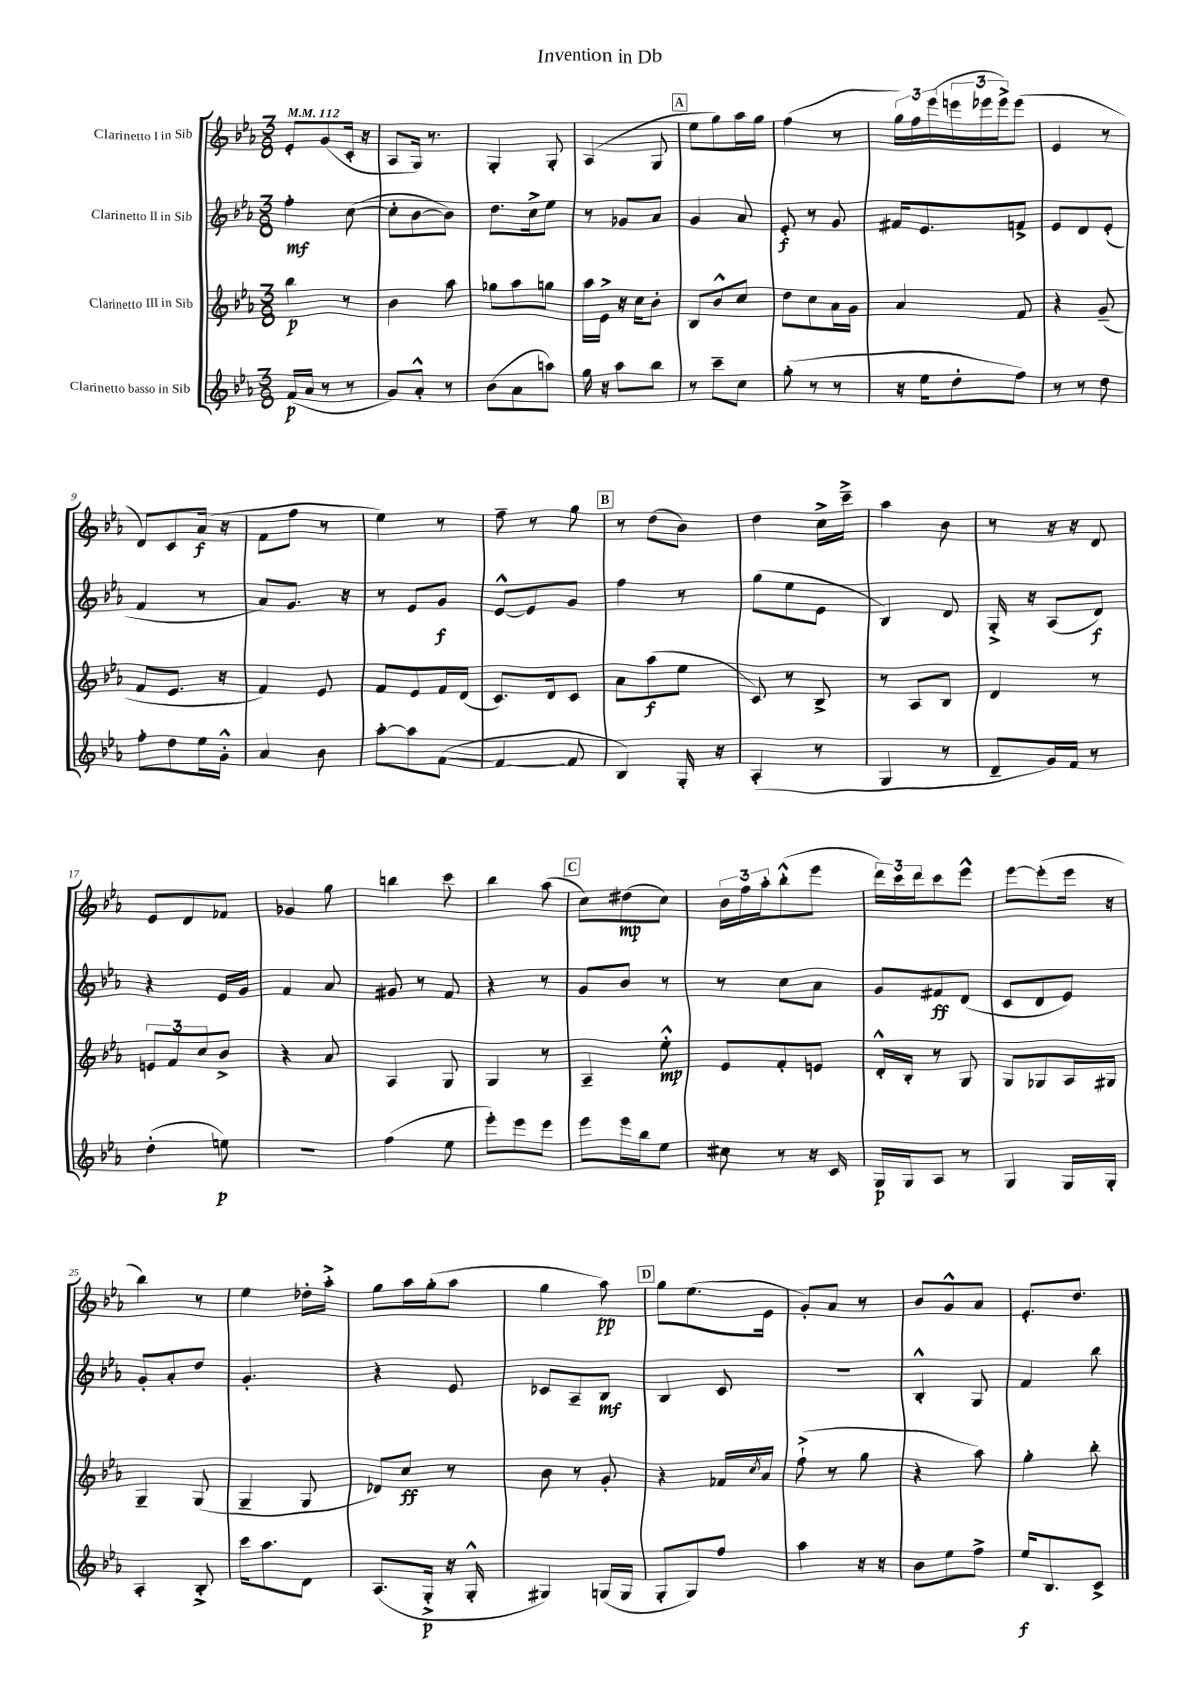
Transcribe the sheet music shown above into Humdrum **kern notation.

**kern	**kern	**kern	**kern
*staff4	*staff3	*staff2	*staff1
*clefG2	*clefG2	*clefG2	*clefG2
*k[b-e-a-]	*k[b-e-a-]	*k[b-e-a-]	*k[b-e-a-]
*M3/8	*M3/8	*M3/8	*M3/8
*MM112	*MM112	*MM112	*MM112
(16f	4bb-	4ff'	8e-'
16a-	.	.	.
8r	.	.	(8g
8r	8r	([8cc	16c'
.	.	.	16r
=	=	=	=
8g)	4b-	8cc']	8A-
8a-'^^	.	[8b-	16G)
.	.	.	8.r
8r	8aa-	8b-])	.
=	=	=	=
(8b-	8gg-	8.dd	4G'
8a-	8aa-	.	.
.	.	16cc^	.
8aa)	8gg	8ee-	8G'
=	=	=	=
16gg	16aa-	8r	(4A-
16r	16e-^	.	.
8aa-	16r	8g-	.
.	16cc	.	.
8bb-	8b-'	8a-	8G
=	=	=	=
8r	8B-	4g	8ee-
8ccc~	8b-^^	.	8gg)
8cc	8cc	8a-	16aa-
.	.	.	16gg
=	=	=	=
(8gg'	8dd	8e-'	(4ff
8r	8cc	8r	.
8r	16a-	8g	8r
.	16g	.	.
=	=	=	=
16r	4a-	16f#	24gg)
.	.	.	24ff
16ee-	.	8.e-	.
.	.	.	(24eee-
8dd'	.	.	24eee
.	.	.	24eee-
.	.	.	24eee-^)
8ff)	8f	8f^	(8eee-
=	=	=	=
8r	4r	8e-	4e-
8r	.	8d	.
8dd	(8g~	(8e-'	8r
=	=	=	=
8ff'	8f	4f	8d)
8dd	8.e-	.	8c
16ee-	.	8r	(16a-
16g'^^	16r	.	16r
=	=	=	=
4a-	4f)	8a-)	8f
.	.	8.g	8ff
8b-	8e-	.	8r
.	.	16r	.
=	=	=	=
[8aa-'	8f	8r	4ee-)
8aa-]	8e-	8e-	.
([8f	16f	8g	8r
.	(16d	.	.
=	=	=	=
4f_	8.c)	[8e-^^	8ff~
.	.	8e-]	8r
.	16d	.	.
8f]	8c	8g	8gg
=	=	=	=
4B-)	8a-	4ff	8r
.	(8aa-	.	(8dd
16G'	8ee-	8r	8b-)
16r	.	.	.
=	=	=	=
(4A-'	8c)	(8gg	4dd
.	8r	8ee-	.
8r	8B-^	8e-	16cc^
.	.	.	16ccc~^
=	=	=	=
4G	8r	4B-)	4aa-
.	8A-	.	.
8r	8B-	8d	8b-
=	=	=	=
8d~	4d	16G'^	8r
.	.	16r	.
16g)	.	(8A-	16r
16f	.	.	16r
8r	8r	8d)	8d
=	=	=	=
(4dd'	12e	4r	8e-
.	12f	.	.
.	.	.	8d
.	12cc	.	.
8ee)	8b-^	16e-	8f-
.	.	16g	.
=	=	=	=
4.r	4r	4f	4g-
.	8a-	8a-	8gg
=	=	=	=
(4ff	4A-	8g#	4bb
.	.	8r	.
8ee-	8G	8f	8ccc
=	=	=	=
8eee-')	4G	4r	4bb-
8eee-	.	.	.
8eee-	8r	8r	(8aa-
=	=	=	=
8eee-	4A-~	8g	8cc)
16eee-	.	8b-	(8dd#
16bb-	.	.	.
8ee-	8ee-'^^	8r	8cc)
=	=	=	=
8cc#	8e-	8r	24b-
.	.	.	24ff
.	.	.	24aa-'
8r	8f'	8cc	(8bb-'^^
16r	8e	8a-	8eee-
16c	.	.	.
=	=	=	=
16G	16d'^^	8g	24ddd)
.	.	.	24ccc
16G	16B-'	.	.
.	.	.	24ddd
8A-	8r	8f#	8ccc
8r	8G	(8d	8eee-^^
=	=	=	=
4G	8G	8c	[8eee-
.	8G-	8d	(8eee-']
16G	16A-	8e-)	16eee-
16G'	16G#	.	16r
=	=	=	=
4A-'	4G~	8g'	4bb-)
.	.	8a-'	.
8B-'^	(8G	8dd	8r
=	=	=	=
16ccc	4G~	4.g'	4ee-
8.aa-	.	.	.
8d	8G	.	16dd-'
.	.	.	16aa-'^
=	=	=	=
(8.A-	8d-)	4r	8gg
.	8cc	.	16aa-
16G'^	.	.	(16gg'
16r	8r	8e-	8aa-
16G'^^	.	.	.
=	=	=	=
4G#)	8b-	8c-	4gg
.	8r	8A-~	.
(16G	8g'	8B-	8aa-)
16G	.	.	.
=	=	=	=
8G'	4r	4B-	8gg
8G)	.	.	(8.ee-
8ff	16f-	8c	.
.	8qcc	.	.
.	16a-	.	16e-
=	=	=	=
4aa-	(8ff`^	4.r	8g')
.	8r	.	8a-
16r	8gg	.	8r
16r	.	.	.
=	=	=	=
8b-	4r	4B-'^^	8b-
8ee-	.	.	8g^^
8ff^	8aa-)	8G	8a-
=	=	=	=
16ee-	4gg'	4f	8.e-'
8.B-	.	.	.
.	.	.	8.dd
8c^	8bb-'	8bb-	.
==	==	==	==
*-	*-	*-	*-
